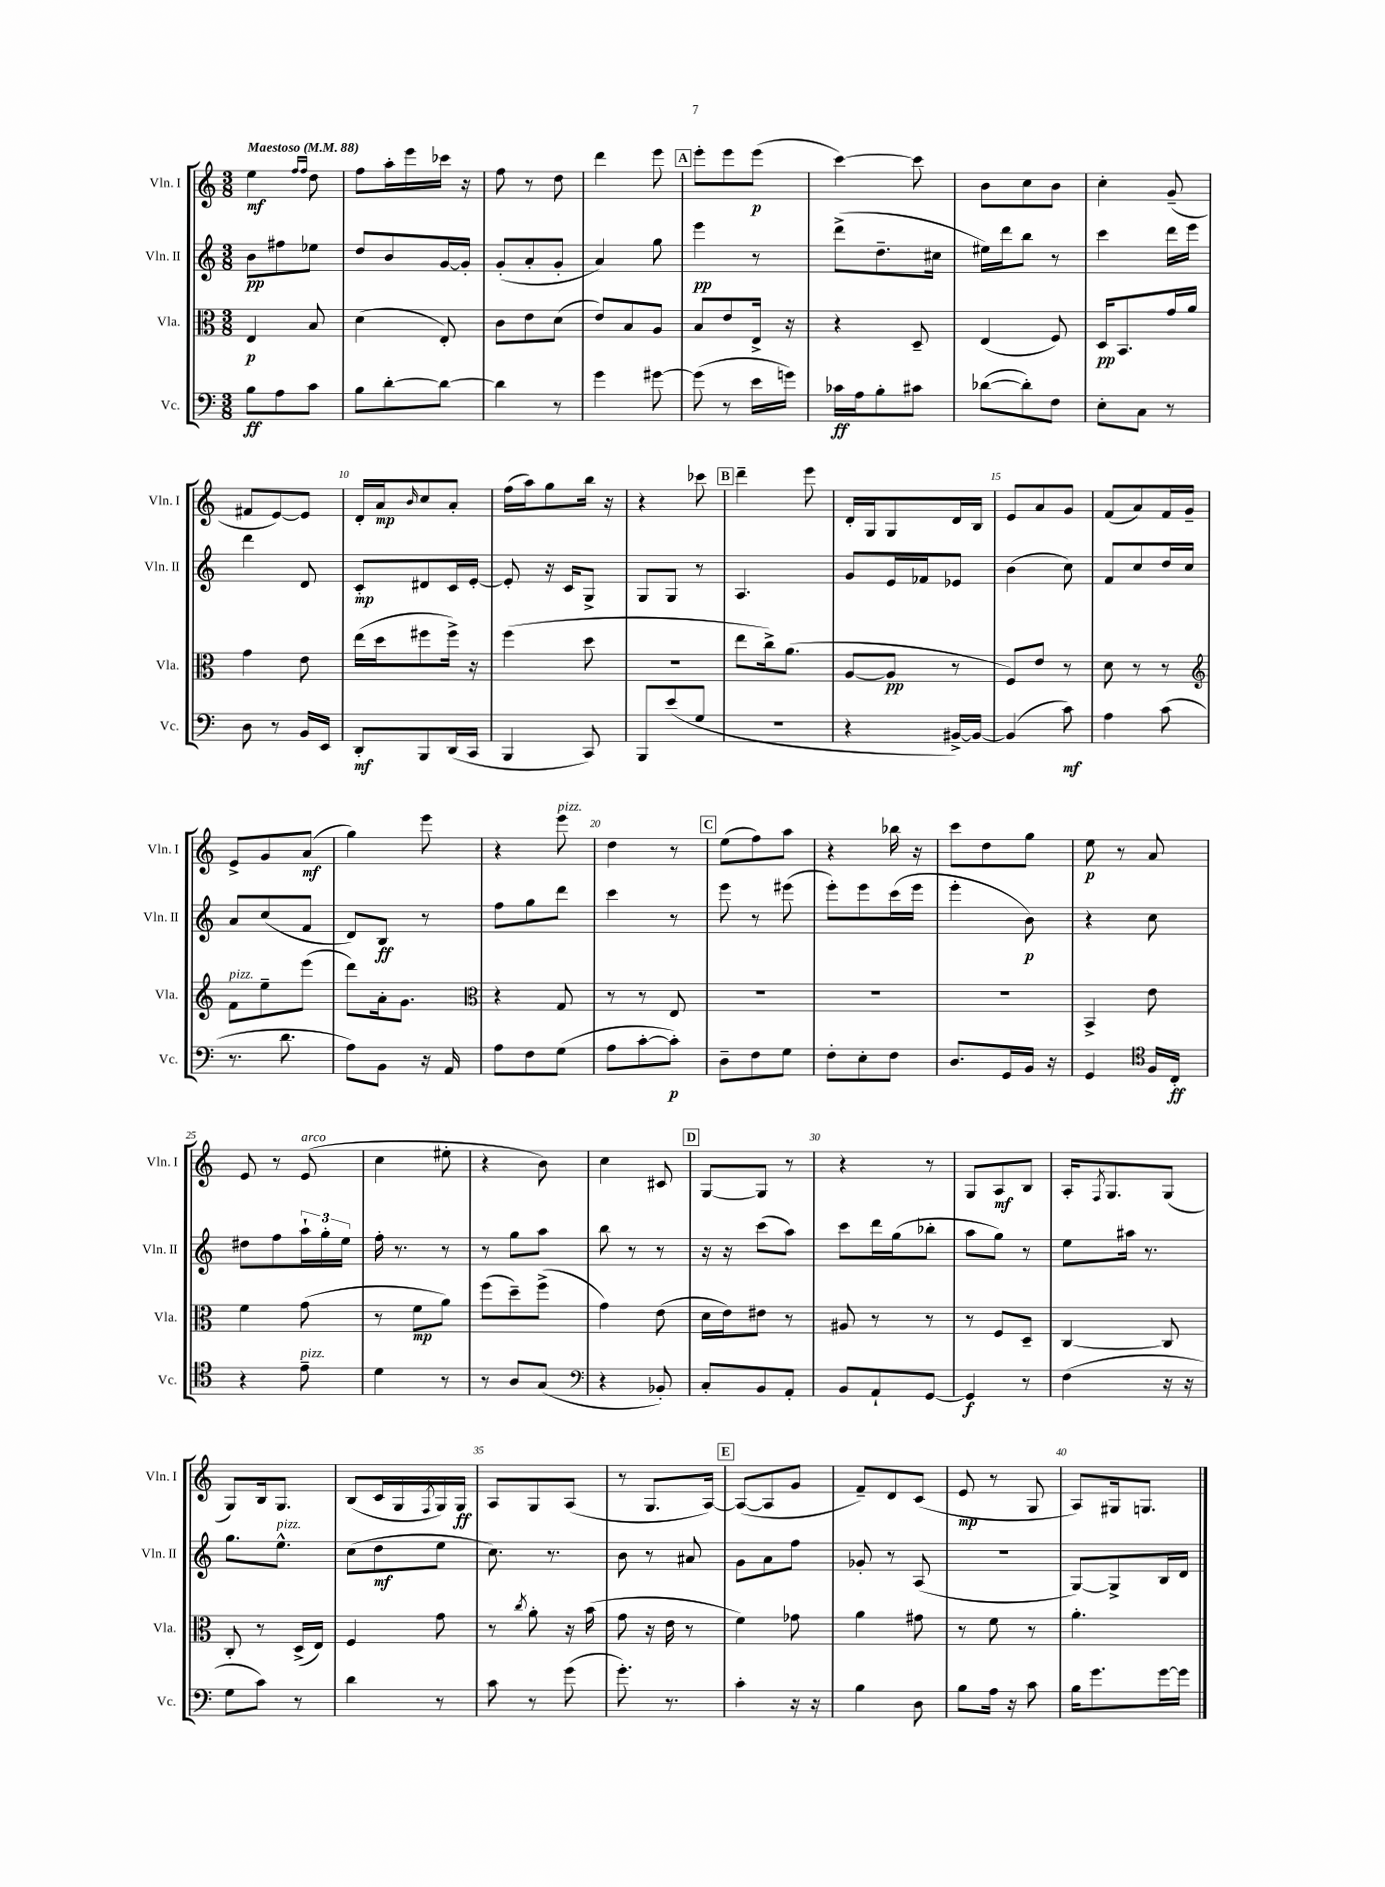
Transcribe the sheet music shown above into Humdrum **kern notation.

**kern	**kern	**kern	**kern
*staff4	*staff3	*staff2	*staff1
*clefF4	*clefC3	*clefG2	*clefG2
*k[]	*k[]	*k[]	*k[]
*M3/8	*M3/8	*M3/8	*M3/8
*MM88	*MM88	*MM88	*MM88
8B	4E	8b	4ee
8A	.	8ff#	.
.	.	.	16qqff
.	.	.	16qqff
8c	8B	8ee-	8dd
=	=	=	=
8B	(4d	8dd	8ff
[8d'	.	8b	16aa'
.	.	.	16eee
8d_	8E')	[16g	16ccc-
.	.	16g']	16r
=	=	=	=
4d]	8c	(8g'	8ff
.	8e	8a'	8r
8r	(8d	8g'	8dd
=	=	=	=
4g	8e)	4a)	4ddd
.	8B	.	.
[8g#	8A	8gg	8eee
=	=	=	=
(8g#]	8B	4eee	8eee'
8r	8e	.	8eee
16e	16E^	8r	(8eee
16g)	16r	.	.
=	=	=	=
16c-	4r	(8ddd^	[4ccc)
16A	.	.	.
8B'	.	8.dd~	.
8c#	8D~	.	8ccc]
.	.	16cc#	.
=	=	=	=
([8d-	(4E	16ee#)	8b
.	.	16ddd	.
8d-'])	.	8bb	8cc
8F	8F)	8r	8b
=	=	=	=
8E'	16D	4ccc	4cc'
.	8.BB	.	.
8C	.	.	.
8r	16g	16ddd	(8g~
.	16a	16eee	.
=	=	=	=
8D	4g	4ddd	8f#
8r	.	.	[8e)
16BB	8e	8d	8e]
16EE	.	.	.
=	=	=	=
8DD'	(16ee	8c'	16d'
.	16dd	.	16a
.	.	.	16qqb
8BBB	8ff#	8d#	8cc
(16DD	16ff#^)	16c	8a'
16CC	16r	[16e'	.
=	=	=	=
4BBB	(4ff	8e']	(16ff
.	.	.	16aa)
.	.	16r	8gg
.	.	16c	.
8CC)	8dd	8G^	16bb
.	.	.	16r
=	=	=	=
8BBB	4.r	8G	4r
(8e	.	8G	.
8G	.	8r	8ccc-
=	=	=	=
4.r	8ee	4.A	4ddd~
.	16cc^)	.	.
.	(8.a	.	.
.	.	.	8eee
=	=	=	=
4r	[8A	8g	16d'
.	.	.	16G
.	8A]	16e	8G
.	.	16f-	.
[16BB#^)	8r	8e-	16d
16BB#_	.	.	16B
=	=	=	=
(4BB#]	8F)	(4b	8e
.	8e	.	8a
8c)	8r	8cc)	8g
=	=	=	=
4A	8d	8f	(8f
.	8r	8cc	8a)
(8c	8r	16dd	16f
.	.	16cc	16g~
=	=	=	=
*	*clefG2	*	*
8.r	8f	8a	8e^
.	8ee~	(8cc	8g
8.d	.	.	.
.	(8eee	8f	(8a
=	=	=	=
8A)	8ddd)	8d)	4gg)
8BB	16a'	8B	.
.	8.g	.	.
16r	.	8r	8eee
16AA	.	.	.
=	=	=	=
*	*clefC3	*	*
8A	4r	8ff	4r
8F	.	8gg	.
(8G	8G	8ddd	8eee
=	=	=	=
8A	8r	4ccc	4dd
[8c'	8r	.	.
8c'])	8E	8r	8r
=	=	=	=
8D~	4.r	8eee	(8ee
8F	.	8r	8ff)
8G	.	(8eee#	8aa
=	=	=	=
8F'	4.r	8eee')	4r
8E'	.	8eee	.
8F	.	(16ccc	16bb-
.	.	16eee	16r
=	=	=	=
8.D	4.r	4eee'	8ccc
.	.	.	8dd
16GG	.	.	.
16BB	.	8b)	8gg
16r	.	.	.
=	=	=	=
4GG	4BB^	4r	8ee
.	.	.	8r
*clefC4	*	*	*
16F	8e	8cc	8a
16C'	.	.	.
=	=	=	=
4r	4f	8dd#	8e
.	.	8ff	8r
8e~	(8g	24aa`	(8e
.	.	24gg'	.
.	.	24ee	.
=	=	=	=
4d	8r	16ff'	4cc
.	.	8.r	.
.	8f	.	.
8r	8a)	8r	8ee#'
=	=	=	=
8r	(8ff	8r	4r
8A	8dd~)	8gg	.
(8G	(8ff^	8aa	8b)
=	=	=	=
*clefF4	*	*	*
4r	4g)	8bb	4cc
.	.	8r	.
8BB-')	(8e	8r	8c#
=	=	=	=
8C'	16d	16r	[8G
.	16e)	16r	.
8BB	8e#	(8ccc	8G]
8AA'	8r	8aa)	8r
=	=	=	=
8BB	8A#	8ccc	4r
8AA`	8r	16ddd	.
.	.	(16gg	.
[8GG	8r	8bb-'	8r
=	=	=	=
4GG]	8r	8aa	8G
.	8F	8gg)	8A
8r	8D~	8r	8B
=	=	=	=
(4F	[4C	8ee	16A'
.	.	.	8qF
.	.	.	8.G
.	.	16aa#	.
.	.	8.r	.
16r	8C]	.	(8G
16r	.	.	.
=	=	=	=
8G	8C'	8.gg	8G)
8c)	8r	.	16B
.	.	8.ee^^	8.G
8r	(16D^	.	.
.	16E)	.	.
=	=	=	=
4d	4F	(8cc	(8B
.	.	8dd	16c
.	.	.	16G
.	.	.	8qF
8r	8g	8ee	16G)
.	.	.	16G
=	=	=	=
8c	8r	8.cc)	8A
.	8qcc	.	.
8r	8a'	.	8G
.	.	8.r	.
(8g	16r	.	(8A
.	(16b	.	.
=	=	=	=
8.g')	8g	8b	8r
.	16r	8r	8.G
8.r	16e	.	.
.	8r	8a#	.
.	.	.	[16A)
=	=	=	=
4c'	4f)	8g	(8A_
.	.	8a	8A]
16r	8g-	8ff	8g
16r	.	.	.
=	=	=	=
4B	4a	8g-'	8f~)
.	.	8r	8d
8D	8g#	(8A	(8c
=	=	=	=
8B	8r	4.r	8e
16A	8f	.	8r
16r	.	.	.
8c	8r	.	8G
=	=	=	=
16B	4.a'	[8G)	8A)
8.g	.	.	.
.	.	8G^]	16G#
.	.	.	8.G
[16g	.	16B	.
16g]	.	16d	.
==	==	==	==
*-	*-	*-	*-
